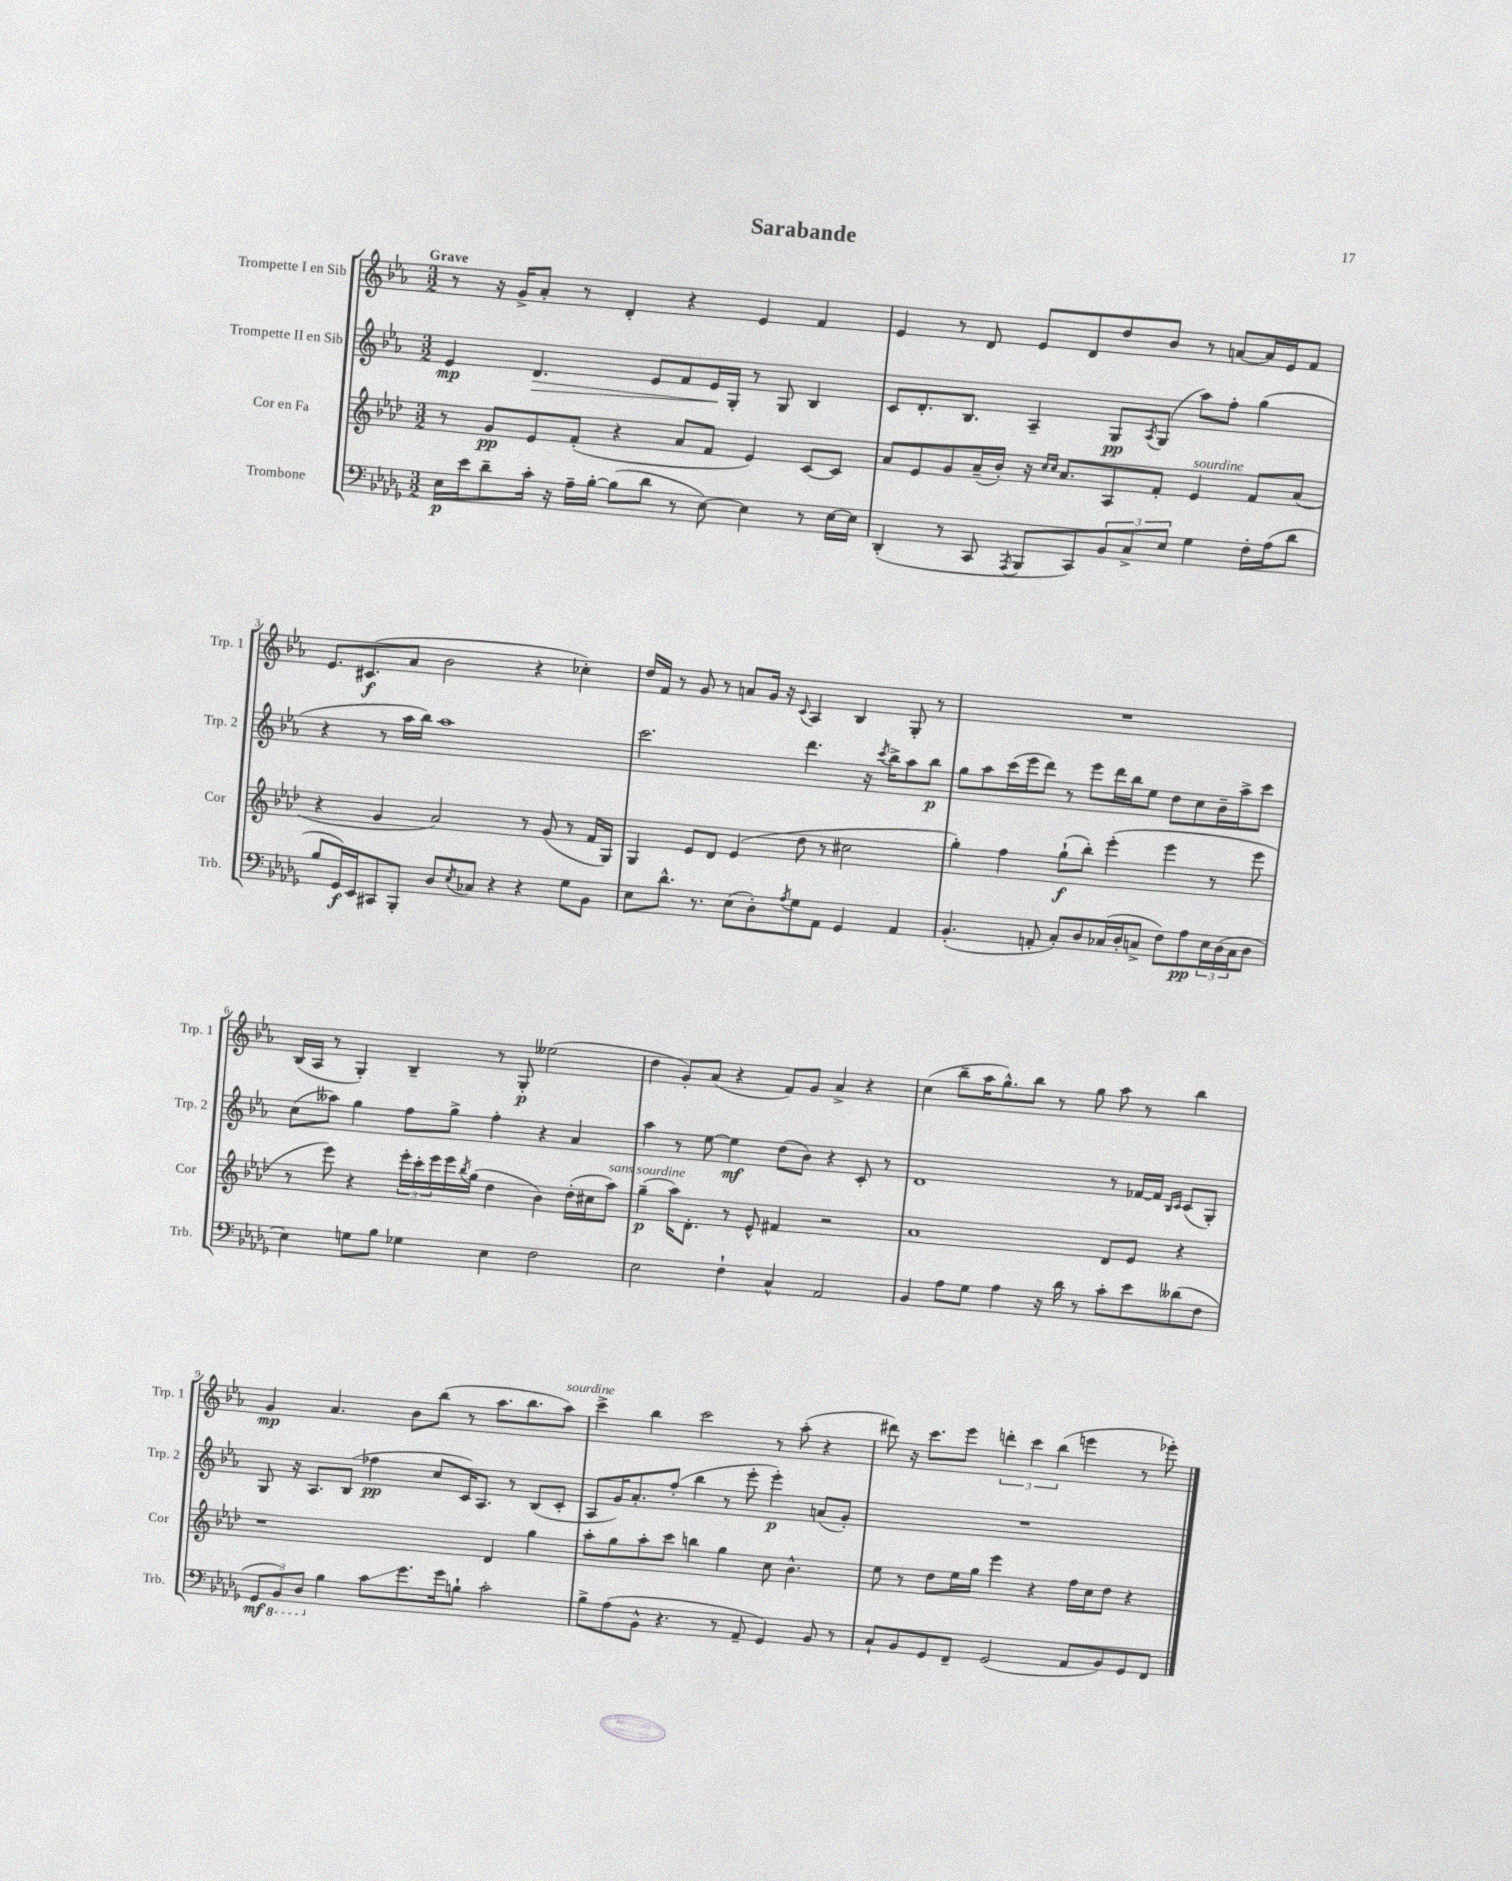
\header { title = "Sarabande" }
<<
\new StaffGroup <<
\new Staff = "s0" \with { instrumentName = "Trompette I en Sib" shortInstrumentName = "Trp. 1" } {
    \clef treble \key ees \major \numericTimeSignature \time 3/2 \tempo "Grave"
    r8 r16 g'16-> aes'8-. r8 d'4-. r4 ees'4 f'4 |
    ees'4 r8 d'8 ees'8 d'8 d''8 bes'8 r8 a'8~ a'16 ees'16 f'8 |
    ees'8. cis'8.\f( aes'8 bes'2 r4 ces''4-.) |
    d''16 f'16 r8 g'8 r8 a'8 g'16 r16 \appoggiatura { c'8 } aes4 bes4 g8-. r8 |
    R1. |
    bes16( aes16 r8 g4-.) bes4-- r8 g8-.\p eeses''2( |
    d''4 g'8-.) aes'8( r4 f'8) g'8 aes'4-> r4 |
    c''4( bes''8-- aes''16 g''8.-^) bes''8 r8 g''8 aes''8 r8 bes''4 |
    g'4\mp aes'4. bes'8 bes''8( r8 aes''8. bes''8. aes''8^\markup { \italic "sourdine" }) |
    c'''4-> bes''4 c'''2 r8 aes''8-.( r4 |
    dis'''8) r16 c'''8. ees'''8 \tuplet 3/2 { d'''4-. c'''4 bes''4( } e'''4 r8 ees'''8-.) \bar "|." |
}
\new Staff = "s1" \with { instrumentName = "Trompette II en Sib" shortInstrumentName = "Trp. 2" } {
    \clef treble \key ees \major \numericTimeSignature \time 3/2
    ees'4\mp d'4.\> ees'8 f'8 ees'16\! g16-. r8 g8 bes4 |
    c'8 d'8.-. bes8. aes4-- g8\pp \acciaccatura { aes8 } g8( aes''8) f''8-. g''4( |
    r4 r8 aes''16 bes''16) aes''1 |
    c'''2. d'''4. r16 \acciaccatura { c'''8 } bes''16-> aes''8 bes''8\p |
    g''8 aes''8 c'''16( ees'''16 d'''8) r8 ees'''8 d'''16 bes''16 ees''8 d''8 c''8 bes'16-- aes''16-> c'''8 |
    c''8( aeses''8) g''4 f''8 g''8-> f''4-. r4 aes'4 |
    aes''4 r8 ees''8~ ees''4\mf d''8( bes'8) r4 c'8-. r8 |
    d'1 r8 fes'16~ fes'16 \grace { bes16 c'16 } c'8( g8-.) |
    g8 r16 aes8. bes8( fes''4\pp c''8 c'16) aes8. r8 bes8( c'8-. |
    aes8 g'16) aes'8.-. f''8-.( bes''4 r8 ees'''8-. ees'''4-.\p) a'8( g'8-.) |
    R1. \bar "|." |
}
\new Staff = "s2" \with { instrumentName = "Cor en Fa" shortInstrumentName = "Cor" } {
    \clef treble \key aes \major \numericTimeSignature \time 3/2
    r8 g'8\pp ees'8 f'8-.( r4 aes'8 f'8 ees'4) c'8~ c'8 |
    aes'8 ees'8 g'8 aes'16--( bes'16-.) r16 \grace { c''16 c''16 } aes'8. aes8 f'8-. ees'4^\markup { \italic "sourdine" } f'8 aes'8( |
    r4 g'4 aes'2) r8 g'8( r8 f'16 g16) |
    g4 ees'8 des'8 ees'4( des''8 r8 cis''2 |
    g''4-.) f''4 g''8-!\f( bes''8-.) ees'''4-.( ees'''4 r8 ees'''8 |
    r8 ees'''8) r4 \tuplet 3/2 { ees'''16-. c'''16-. ees'''16 } ees'''16 \acciaccatura { bes''8 } g''16( des''4 bes'4) des''16-.( cis''16 aes''8^\markup { \italic "sans sourdine" }) |
    g''4--\p( aes''16) des'8.-. r8 ees'8-^ fis'4 r2 |
    aes'1 des'8 ees'8 r4 |
    r1 des'4 g''4 |
    aes''8-. g''8 aes''8-. c'''8 b''4 g''4 c''8 bes'4.-^ |
    ees''8 r8 des''8 ees''16 g''16 ees'''4 r4 f''16 c''16 des''8 r4 \bar "|." |
}
\new Staff = "s3" \with { instrumentName = "Trombone" shortInstrumentName = "Trb." } {
    \clef bass \key des \major \numericTimeSignature \time 3/2
    ees16\p ees'16 des'8-- c'16-. r16 aes16-- bes16~-. bes8( des'8 r8 ees8~) ees4 r8 ees16~ ees16 |
    des,4-.( r8 c,8 \acciaccatura { aes,,8 } bes,,8 c,8) \tuplet 3/2 { bes,8 c8-> ees8 } ges4 f16-. aes16( des'8 |
    bes8 ges,16\f) ees,16 cis,8 bes,,8-. des8 \acciaccatura { ees8 } ces8 r4 r4 ges8 bes,8 |
    ees8 des'8.-^ r8. ees8( des8-.) \acciaccatura { aes8 } ges8 aes,8 ges,4 aes,4 |
    bes,4.-.( a,8-. c8-.) des8 ces16( des16-. c8-> f8) aes8\pp \tuplet 3/2 { ees16 des16( c16 } des8 |
    ees4) g8 bes8 ges4 ees4 f2 |
    ees2 f4-! c4-^ aes,2 |
    bes,4 aes8 ges8 aes4 r16 des'16 r8 c'8-. ees'8 deses'8( f8 |
    \tuplet 3/2 { ges,8\mf \ottava #-1 bes,,8) des,8 \ottava #0 } bes4 c'8\glissando ges'8. ges'16 b8-! c'2-. |
    bes8-> aes8( bes,8-^ r4. r8 aes,8-- ges,4) bes,8 r8 |
    c8-! bes,8 ges,8 f,8-- ges,2( aes,8 bes,8) ges,8 f,8 \bar "|." |
}
>>
>>
